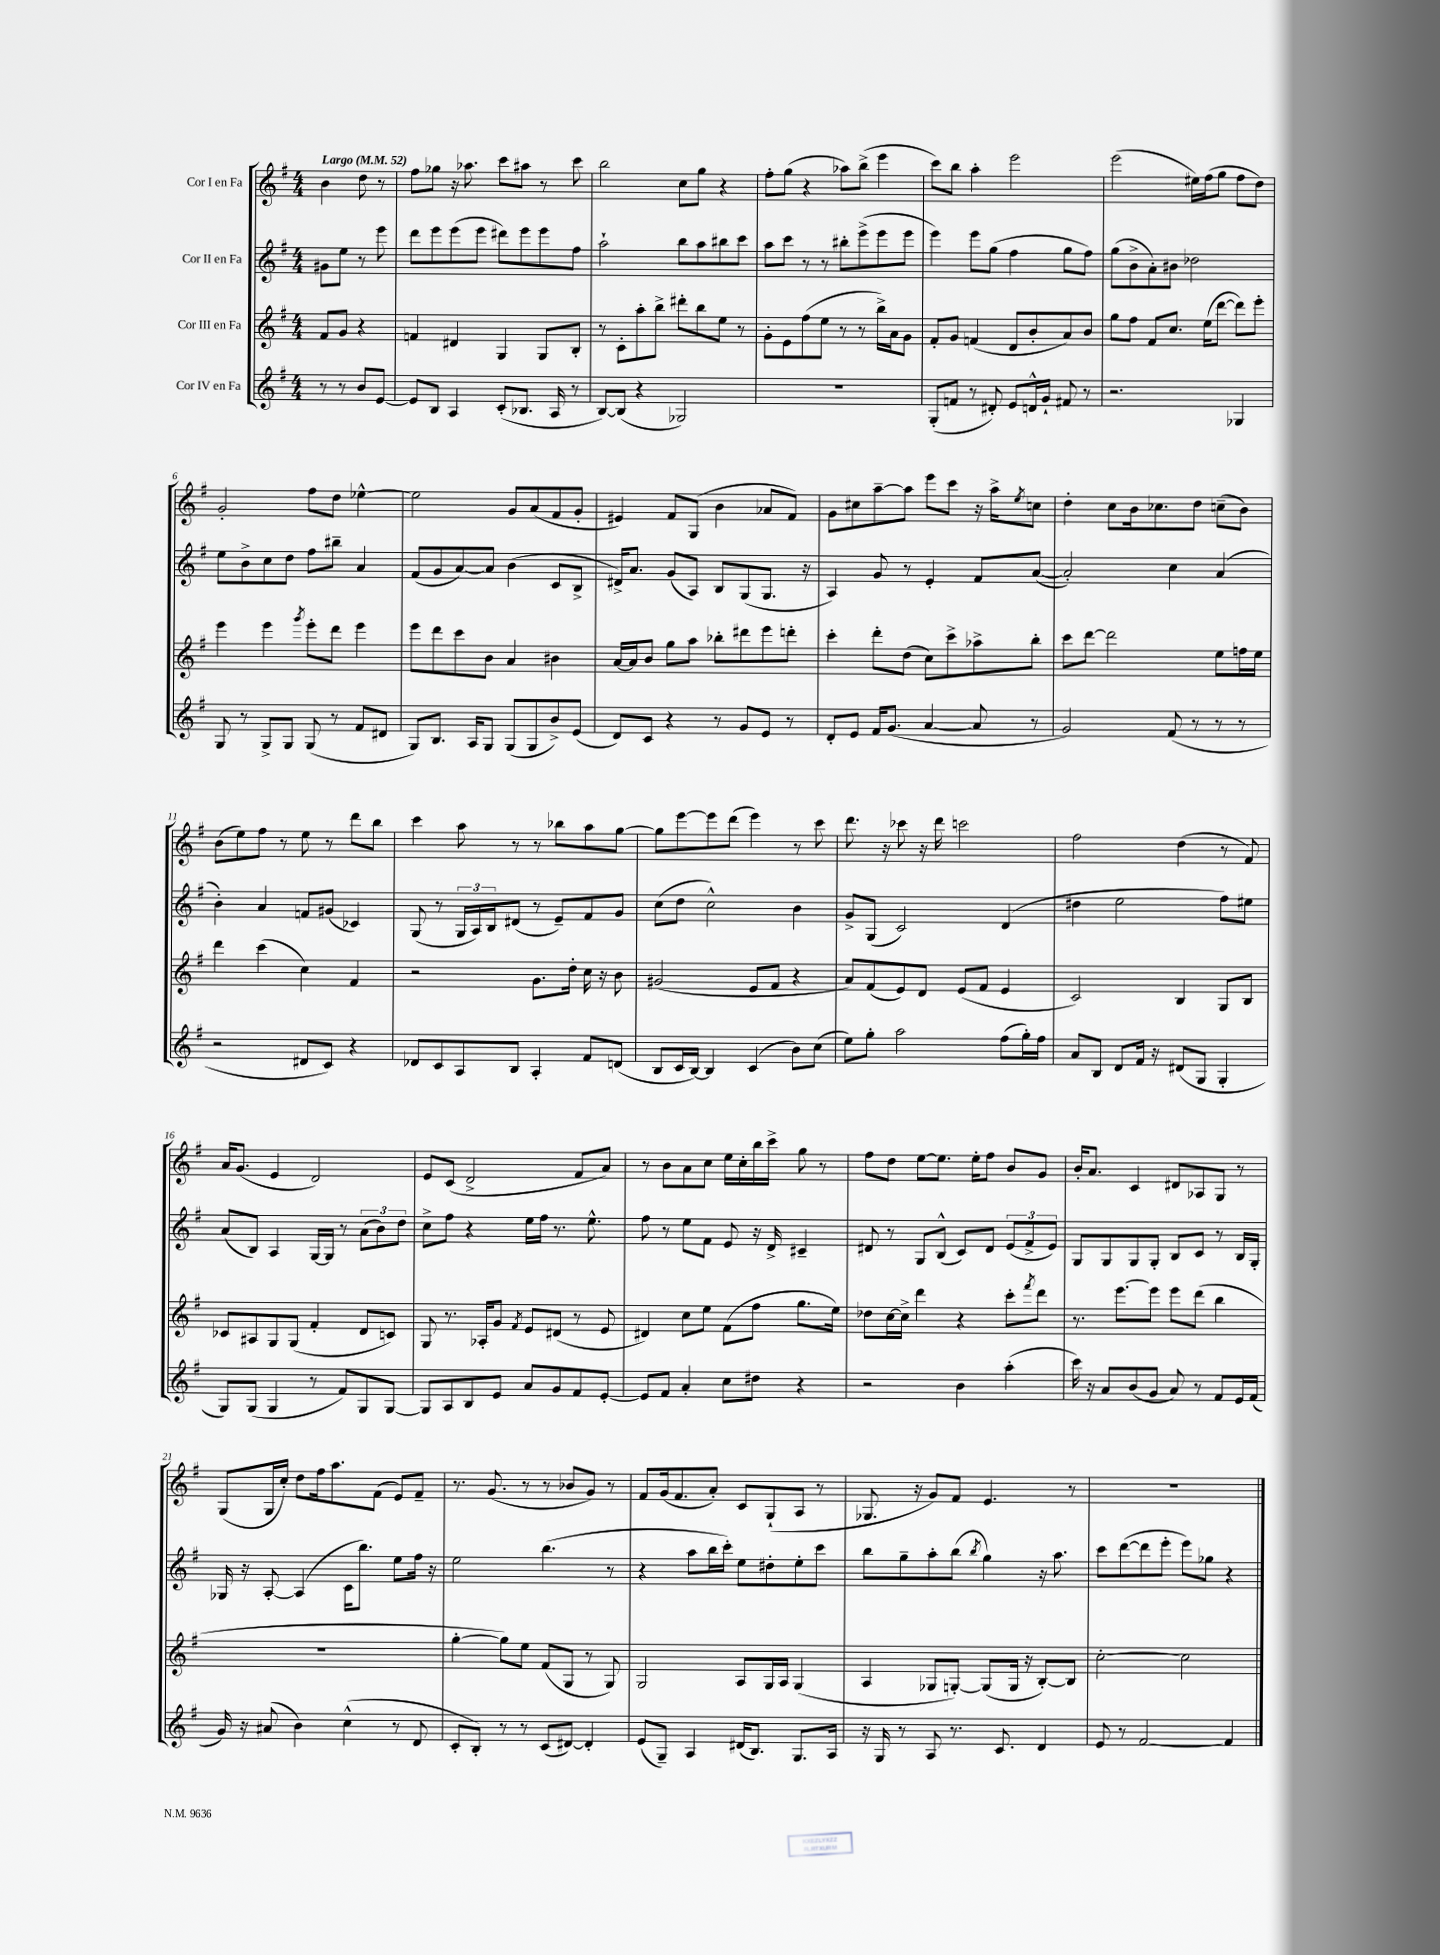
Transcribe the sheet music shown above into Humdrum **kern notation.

**kern	**kern	**kern	**kern
*part4	*part3	*part2	*part1
*staff4	*staff3	*staff2	*staff1
*I"Cor IV en Fa	*I"Cor III en Fa	*I"Cor II en Fa	*I"Cor I en Fa
*clefG2	*clefG2	*clefG2	*clefG2
*k[f#]	*k[f#]	*k[f#]	*k[f#]
*M4/4	*M4/4	*M4/4	*M4/4
*MM52	*MM52	*MM52	*MM52
=	=	=	=
!	!	!	!LO:TX:a:B:t=Largo
8r	8f#/L	8g#X\L	4b\
8r	8g/J	8ee\J	.
8b/L	4r	8r	8dd\
[8e/J	.	8eee\	8r
=1	=1	=1	=1
8e/L]	4fn/	8ddd\L	8ff#\L
8B/J	.	8eee\	8gg-X\J
4A/	4d#X/	(8eee\	16r
.	.	.	8.aa-X\
.	.	8eee\J	.
(8c'/L	4G/	8ddd#X\L)	8ccc\L
8.B-X/J	.	8eee\	8aa#X\J
.	8G/L	8eee\	8r
16A/	.	.	.
8r	8B'/J	8ff#\J	8ccc\
=2	=2	=2	=2
[8B/L)	8r	2aa`\	2bb\
(8B/J]	8c'\L	.	.
4r	8aa'\	.	.
.	8bb^\J	.	.
2G-X/)	8ddd#X'\L	8bb\L	8cc\L
.	8bb\	8aa\	8gg\J
.	8ee\J	8bb#X\	4r
.	8r	8ccc\J	.
=3	=3	=3	=3
1r	8g'\L	8aa\L	8ff#'\L
.	8e\	8ccc\J	(8gg\J
.	(8ff#\	8r	4r
.	8ee\J	8r	.
.	8r	8bb#X'\L	8aa-X\L)
.	8r	(8eee^\	(8bb^\J
.	16bb^\LL)	8eee\	4eee\
.	16a\J	.	.
.	8g\J	8eee\J	.
=4	=4	=4	=4
(8G'/L	8f#'/L	4eee\)	8ccc\L)
8fn/J	8g/J	.	8bb\J
8r	(4fn/	8eee\L	4aa'\
8d#X'/)	.	(8gg\J	.
8e/L	8d/L	4ff#\	2eee\
16dn^^/L	8b'/	.	.
16g`/JJ	.	.	.
8f#X/	8a/)	8gg\L	.
8r	8b/J	8ff#\J)	.
=5	=5	=5	=5
2.r	8gg\L	(8gg\L	(2eee\
.	8ff#\J	8b^\	.
.	8f#/L	8a'\)	.
.	8.cc/J	8b#X\J	.
.	.	2dd-X\	16ee#X\LL)
.	(16ee\KL	.	(16ff#\J
.	[8ddd\J	.	8gg\J
4G-X/	8ddd\L])	.	8ff#\L
.	8eee'\J	.	8dd\J)
!!LO:LB:g=z
=6	=6	=6	=6
8G/	4eee\	8ee\L	2g'/
8r	.	8b^\	.
8G^/L	4eee\	8cc\	.
8G/J	.	8dd\J	.
.	8qggg/	.	.
(8G/	8eee'\L	8ff#\L	8ff#\L
8r	8ddd\J	8bb#X~\J	8dd\J
8f#/L	4eee\	4a/	[4ee-X^^\
8d#X/J	.	.	.
=7	=7	=7	=7
8G/L)	8eee\L	(8f#/L	2ee-\]
8.B/J	8ddd\	8g/	.
.	8ccc\	[8a/)	.
16A/KL	.	.	.
8G/J	8b\J	8a/J]	.
(8G/L	4a/	(4b\	8g/L
8G/	.	.	(8a/
8b^/)	4b#X\	8c/L	8f#/
(8e/J	.	8B^/J	8g'/J
=8	=8	=8	=8
8d/L)	[16a/LL	16d#X^/KL)	4e#X/)
.	16a/J]	8.a/J	.
8c/J	8b/J	.	.
4r	8gg\L	(8g/L	8f#/L
.	8aa\J	8A/J)	(8G/J
8r	8bb-X'\L	8B/L	4b\
8g/L	8ddd#X\	(8G/	.
8e/J	8eee\	8.G/J	8a-X/L
8r	8dddn'\J	.	8f#/J)
.	.	16r	.
=9	=9	=9	=9
8d'/L	4ccc'\	4A/)	8g\L
8e/J	.	.	8cc#X\
16f#/KL	8ddd'\L	8g/	[8aa~\
(8.g/J	.	.	.
.	(8dd\J	8r	8aa\J]
[4a/	8cc\L)	4e'/	8eee\L
.	8ccc^\	.	8ccc\J
8a/]	8aa-X^\	8f#/L	16r
.	.	.	16aa^\KL
.	.	.	8qee/
8r	8bb'\J	([8a/J	8ccn\J
=10	=10	=10	=10
2g/)	8ccc\L	2a'/])	4dd'\
.	[8ddd\J	.	.
.	2ddd\]	.	8cc\L
.	.	.	16b\k
.	.	.	8.cc-X\
(8f#/	.	4cc\	.
8r	.	.	8dd\J
8r	8ee\L	(4a/	(8ccn~\L
8r	16ffn\L	.	8b\J)
.	16ee\JJ	.	.
!!LO:LB:g=z
=11	=11	=11	=11
2r	4ddd\	4b'\)	(8b\L
.	.	.	8ee\)
.	(4ccc\	4a/	8ff#\J
.	.	.	8r
8d#X/L	4cc\)	8fn/L	8ee\
8c/J)	.	(8g#X/J	8r
4r	4f#/	4c-X/)	8ddd\L
.	.	.	8bb\J
=12	=12	=12	=12
8d-X/L	2r	(8G/	4ccc\
8c/	.	8r	.
8A/	.	24G/LL	8aa\
.	.	24A/)	.
.	.	24B/J	.
8B/J	.	(8d#X/J	8r
4A'/	8.g\L	8r	8r
.	.	8e~/L)	8bb-X\L
.	16dd'\Jk	.	.
8f#/L	16cc\	8f#/	8aa\
.	16r	.	.
(8dn/J	8b\	8g/J	[8gg\J
=13	=13	=13	=13
8B/L	(2g#X/	(8cc\L	8gg\L]
16c/L	.	8dd\J	[8eee\
[16B/JJ)	.	.	.
4B/]	.	2cc^^\)	8eee\]
.	.	.	(8ddd\J
(4c/	8e/L	.	4eee\)
.	8f#/J	.	.
8b\L)	4r	4b\	8r
(8cc\J	.	.	8ccc\
=14	=14	=14	=14
8ee\L)	8a/L)	8g^/L	8.ddd\
8gg'\J	(8f#/	(8G/J	.
.	.	.	16r
2aa\	8e/)	2c/)	8ccc-X\
.	8d/J	.	16r
.	.	.	16ddd\
.	(8e/L	.	2cccn\
.	8f#/J	.	.
(8ff#\L	4e/	(4d/	.
16gg'\L)	.	.	.
16ff#\JJ	.	.	.
=15	=15	=15	=15
8a/L	2c/)	4dd#X\	2ff#\
8B/J	.	.	.
8d/L	.	2ee\	.
16f#/Jk	.	.	.
16r	.	.	.
(8d#X/L	4B/	.	(4dd\
8G/J	.	.	.
4G'/	8G/L	8ff#\L)	8r
.	8B/J	8ee#X\J	8f#/)
!!LO:LB:g=z
=16	=16	=16	=16
8G/L)	8c-X/L	(8a/L	16a/KL
.	.	.	(8.g/J
(8G/J	8A#X/	8B/J)	.
4G/	8G/	4A/	4e/
.	(8G/J	.	.
8r	4f#'/	[16G/LL	2d/)
.	.	16G/JJ]	.
8f#/L)	.	8r	.
8G/	8d/L	(12a\L	.
.	.	12b\)	.
[8G/J	8cn/J)	.	.
.	.	12dd\J	.
=17	=17	=17	=17
8G/L]	8G/	8cc^\L	8e/L
8A/	8.r	8ff#\J	(8c/J
8B/	.	4r	2d^/
.	16A-X'/KL	.	.
8e/J	8g/J	.	.
.	8qf#/	.	.
8a/L	8e/L	16ee\LL	.
.	.	16ff#\JJ	.
8g/	(8d#X/J	8.r	.
8f#/	8r	.	8f#/L
.	.	8.ee^^\	.
[8e'/J	8e/	.	8a/J)
=18	=18	=18	=18
8e/L]	4d#X/)	8ff#\	8r
8f#/J	.	8r	8b\L
4a'/	8cc\L	8ee\L	8a\
.	8ee\J	8f#\J	8cc\J
8cc\L	(8f#\L	8e/	16ee\LL
.	.	.	16cc'\
8dd#X\J	8ff#\J	16r	16bb\
.	.	16d^/	16ccc^\JJ
4r	8.gg\L	4c#X~/	8gg\
.	.	.	8r
.	16ee\Jk)	.	.
=19	=19	=19	=19
2r	8dd-X\L	8d#X/	8ff#\L
.	[16cc\L	8r	8dd\J
.	16cc^\JJ]	.	.
.	4ddd\	8G/L	[8ee\L
.	.	(8B^^/J	8.ee\J]
4b\	4r	8c/L)	.
.	.	.	16ee'\KL
.	.	8d#/J	8ff#\J
(4aa'\	8ccc'\L	(12e/L	8b/L
.	.	12f#^/	.
.	8qfff#/	.	.
.	8ddd\J	.	8g/J
.	.	12e/J)	.
=20	=20	=20	=20
16ccc\)	8.r	8G/L	16b'/KL
16r	.	.	8.a/J
8a/L	.	8G/	.
.	[8.eee\L	.	.
(8b/	.	8G/	4c/
8g/J	8eee\J]	8G'/J	.
8a/)	8eee\L	8B/L	8d#X/L
8r	(8ddd\J	8c/J	8A-X/
8f#/L	4bb\	8r	8G/J
16e/L	.	16B/LL	8r
(16f#/JJ	.	16G'/JJ	.
!!LO:LB:g=z
=21	=21	=21	=21
16g/)	1r	16G-X/	(8G/L
16r	.	16r	.
(8a#X/	.	[8A'/	16G/L
.	.	.	16cc'/JJ)
4b\)	.	(4A/]	8dd\L
.	.	.	16ff#\k
.	.	.	8.aa\
(4cc^^\	.	16c\KL	.
.	.	8.bb\J)	.
.	.	.	(8f#\J
8r	.	8ee\L	8e/L)
8d/	.	16ff#\Jk	8f#~/J
.	.	16r	.
=22	=22	=22	=22
8c'/L	[4gg'\	2ee\	8.r
8B'/J)	.	.	.
.	.	.	(8.g/
8r	8gg\L])	.	.
8r	8ee\J	.	8r
(8c/L	(8f#/L	(4.bb\	8r
[8d#X/J)	8G/J	.	8b-X/L
4d#'/]	8r	.	8g/J)
.	8G/)	8r	8r
=23	=23	=23	=23
(8e/L	2G/	4r	8f#/L
8G~/J)	.	.	(16g/k
.	.	.	8.f#/
4A/	.	8aa\L	.
.	.	16bb\L	8a'/J)
.	.	16ccc'\JJ)	.
(16d#X/KL	8A/L	8ee\L	8c/L
8.B/J)	.	.	.
.	16G/L	8dd#X'\	(8G`/
.	16A/JJ	.	.
8.G/L	(4G/	8ee'\	8A/J
.	.	8ccc\J	8r
16A/Jk	.	.	.
=24	=24	=24	=24
16r	4A/	8bb\L	8.G-X/
16G/	.	.	.
8r	.	8gg~\	.
.	.	.	16r
8A/	8G-X/L	8aa'\	8g/L)
8.r	[8Gn'/J)	(8bb\J	8f#/J
.	.	8qbb/	.
.	(8G/L]	4gg\)	4.e/
8.c/	.	.	.
.	16G/Jk	.	.
.	16r	.	.
4d/	[8B'/L)	16r	.
.	.	8.aa\	.
.	8B/J]	.	8r
=25	=25	=25	=25
8e/	[2cc'\	8ccc\L	1r
8r	.	([8ddd\	.
[2f#/	.	8ddd\]	.
.	.	8eee'\J	.
.	2cc\]	8eee\L)	.
.	.	8gg-X\J	.
4f#/]	.	4r	.
==	==	==	==
*-	*-	*-	*-
